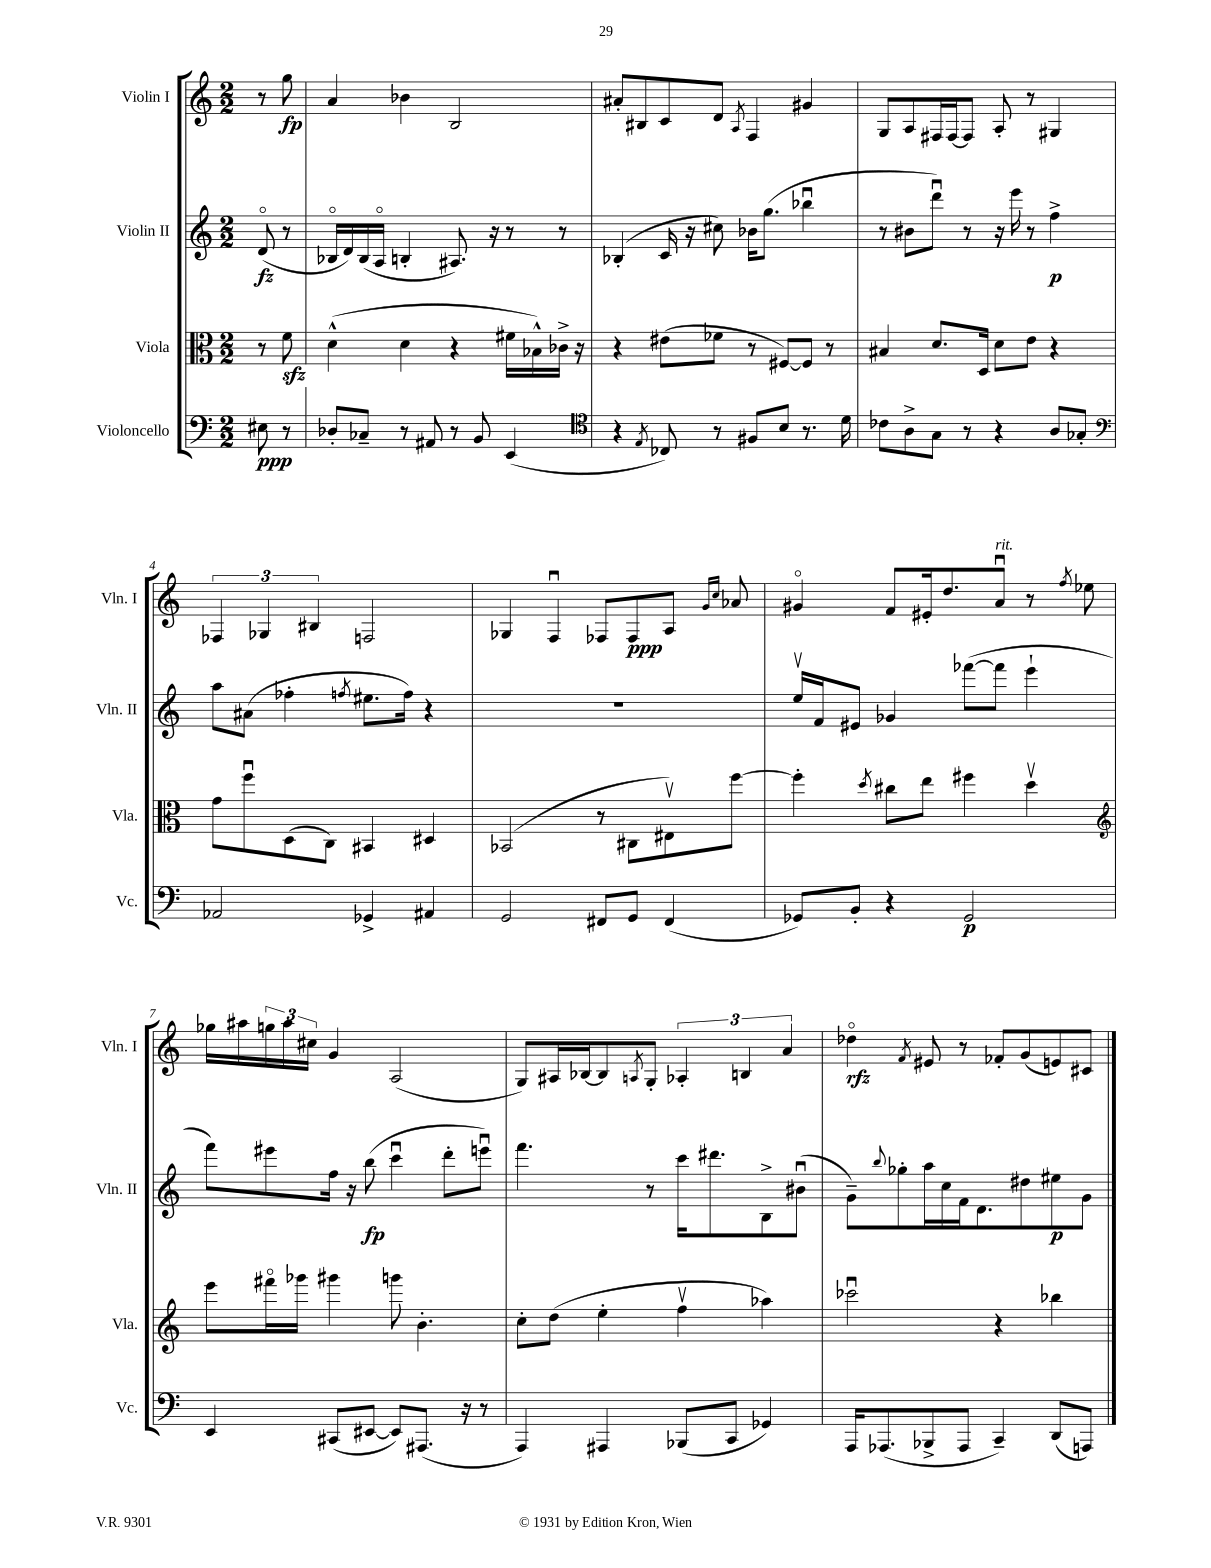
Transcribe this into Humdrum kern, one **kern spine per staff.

**kern	**kern	**kern	**kern
*staff4	*staff3	*staff2	*staff1
*clefF4	*clefC3	*clefG2	*clefG2
*k[]	*k[]	*k[]	*k[]
*M2/2	*M2/2	*M2/2	*M2/2
8E#	8r	(8do	8r
8r	8f	8r	8gg
=	=	=	=
8D-'	(4d^^	16B-o	4a
.	.	16d)	.
8C-~	.	(16B-	.
.	.	16Ao	.
8r	4d	4B'	4b-
8AA#	.	.	.
8r	4r	8.A#)	2B
8BB	.	.	.
.	.	16r	.
(4EE	16f#	8r	.
.	16B-^^)	.	.
.	16c-^	8r	.
.	16r	.	.
=	=	=	=
*clefC4	*	*	*
4r	4r	(4B-'	8a#'
.	.	.	8B#
8qE	.	.	.
8C-)	(8e#	16c	8c
.	.	16r	.
8r	8f-	8cc#)	8d
.	.	.	8qA
8F#	8r	16b-	4F
.	.	(8.gg	.
8B	[8F#)	.	.
8.r	8F#]	4bb-u	4g#
.	8r	.	.
16d	.	.	.
=	=	=	=
8c-	4B#	8r	8G
8A^	.	8b#	8A
8G	8.d	8dddu)	16F#
.	.	.	[16F#
8r	.	8r	8F#]
.	16D	.	.
4r	8d	16r	8A'
.	.	16eee	.
.	8e	8r	8r
8A	4r	4ff^	4G#
8G-'	.	.	.
=	=	=	=
*clefF4	*	*	*
2AA-	8g	8aa	6F-
.	8ffu	(8a#	.
.	.	.	6G-
.	(8D	4ff-'	.
.	.	.	6B#
.	8C)	.	.
.	.	8qff	.
4GG-^	4BB#	8.ee#	2F
.	.	16ff)	.
4AA#	4D#	4r	.
=	=	=	=
2GG	(2BB-	1r	4G-
.	.	.	4Fu
8FF#	8r	.	8F-
8GG	8C#	.	8F-
(4FF#	8E#v)	.	8A
.	.	.	16qqg
.	.	.	16qqcc
.	[8ff	.	8a-
=	=	=	=
8GG-)	4ff']	16eev	4g#o
.	.	16f	.
8BB'	.	8e#	.
.	8qdd	.	.
4r	8cc#	4g-	8f
.	8ee	.	16e#'
.	.	.	8.dd
2GG-	4ff#	([8fff-	.
.	.	8fff-]	8au
.	4ddv	4eee`	8r
.	.	.	8qff
.	.	.	8ee-
=	=	=	=
*	*clefG2	*	*
4EE	8eee	8fff)	16gg-
.	.	.	16aa#
.	16fff#o	8eee#	24gg
.	.	.	24aa#
.	16ggg-	.	.
.	.	.	24cc#
(8CC#	4ggg#	16ff	4g
.	.	16r	.
[8EE#	.	(8bb	.
8EE#])	8ggg	4cccu	(2A
(8.AAA#	4.b'	.	.
.	.	8ddd'	.
16r	.	.	.
8r	.	8eeeu)	.
=	=	=	=
4AAA)	8cc'	4.fff	8G)
.	(8dd	.	16A#
.	.	.	[16B-
4AAA#	4ee'	.	8B-]
.	.	.	8qA
.	.	8r	8G'
(8BBB-	4ffv	16ccc	6A-'
.	.	8.ddd#	.
8CC	.	.	.
.	.	.	6B
4GG-)	4aa-)	8B^	.
.	.	.	6a
.	.	(8b#u	.
=	=	=	=
16AAA	2ccc-u	8g~)	4dd-o
(8.AAA-	.	.	.
.	.	8qqbb	.
.	.	8gg-'	.
.	.	.	8qf
8BBB-^	.	16aa	8e#
.	.	16cc	.
8AAA-	.	16f	8r
.	.	8.d	.
4CC~)	4r	.	8f-'
.	.	8dd#	(8g
(8DD	4bb-	8ee#	8e)
8AAA)	.	8g	8c#
==	==	==	==
*-	*-	*-	*-
